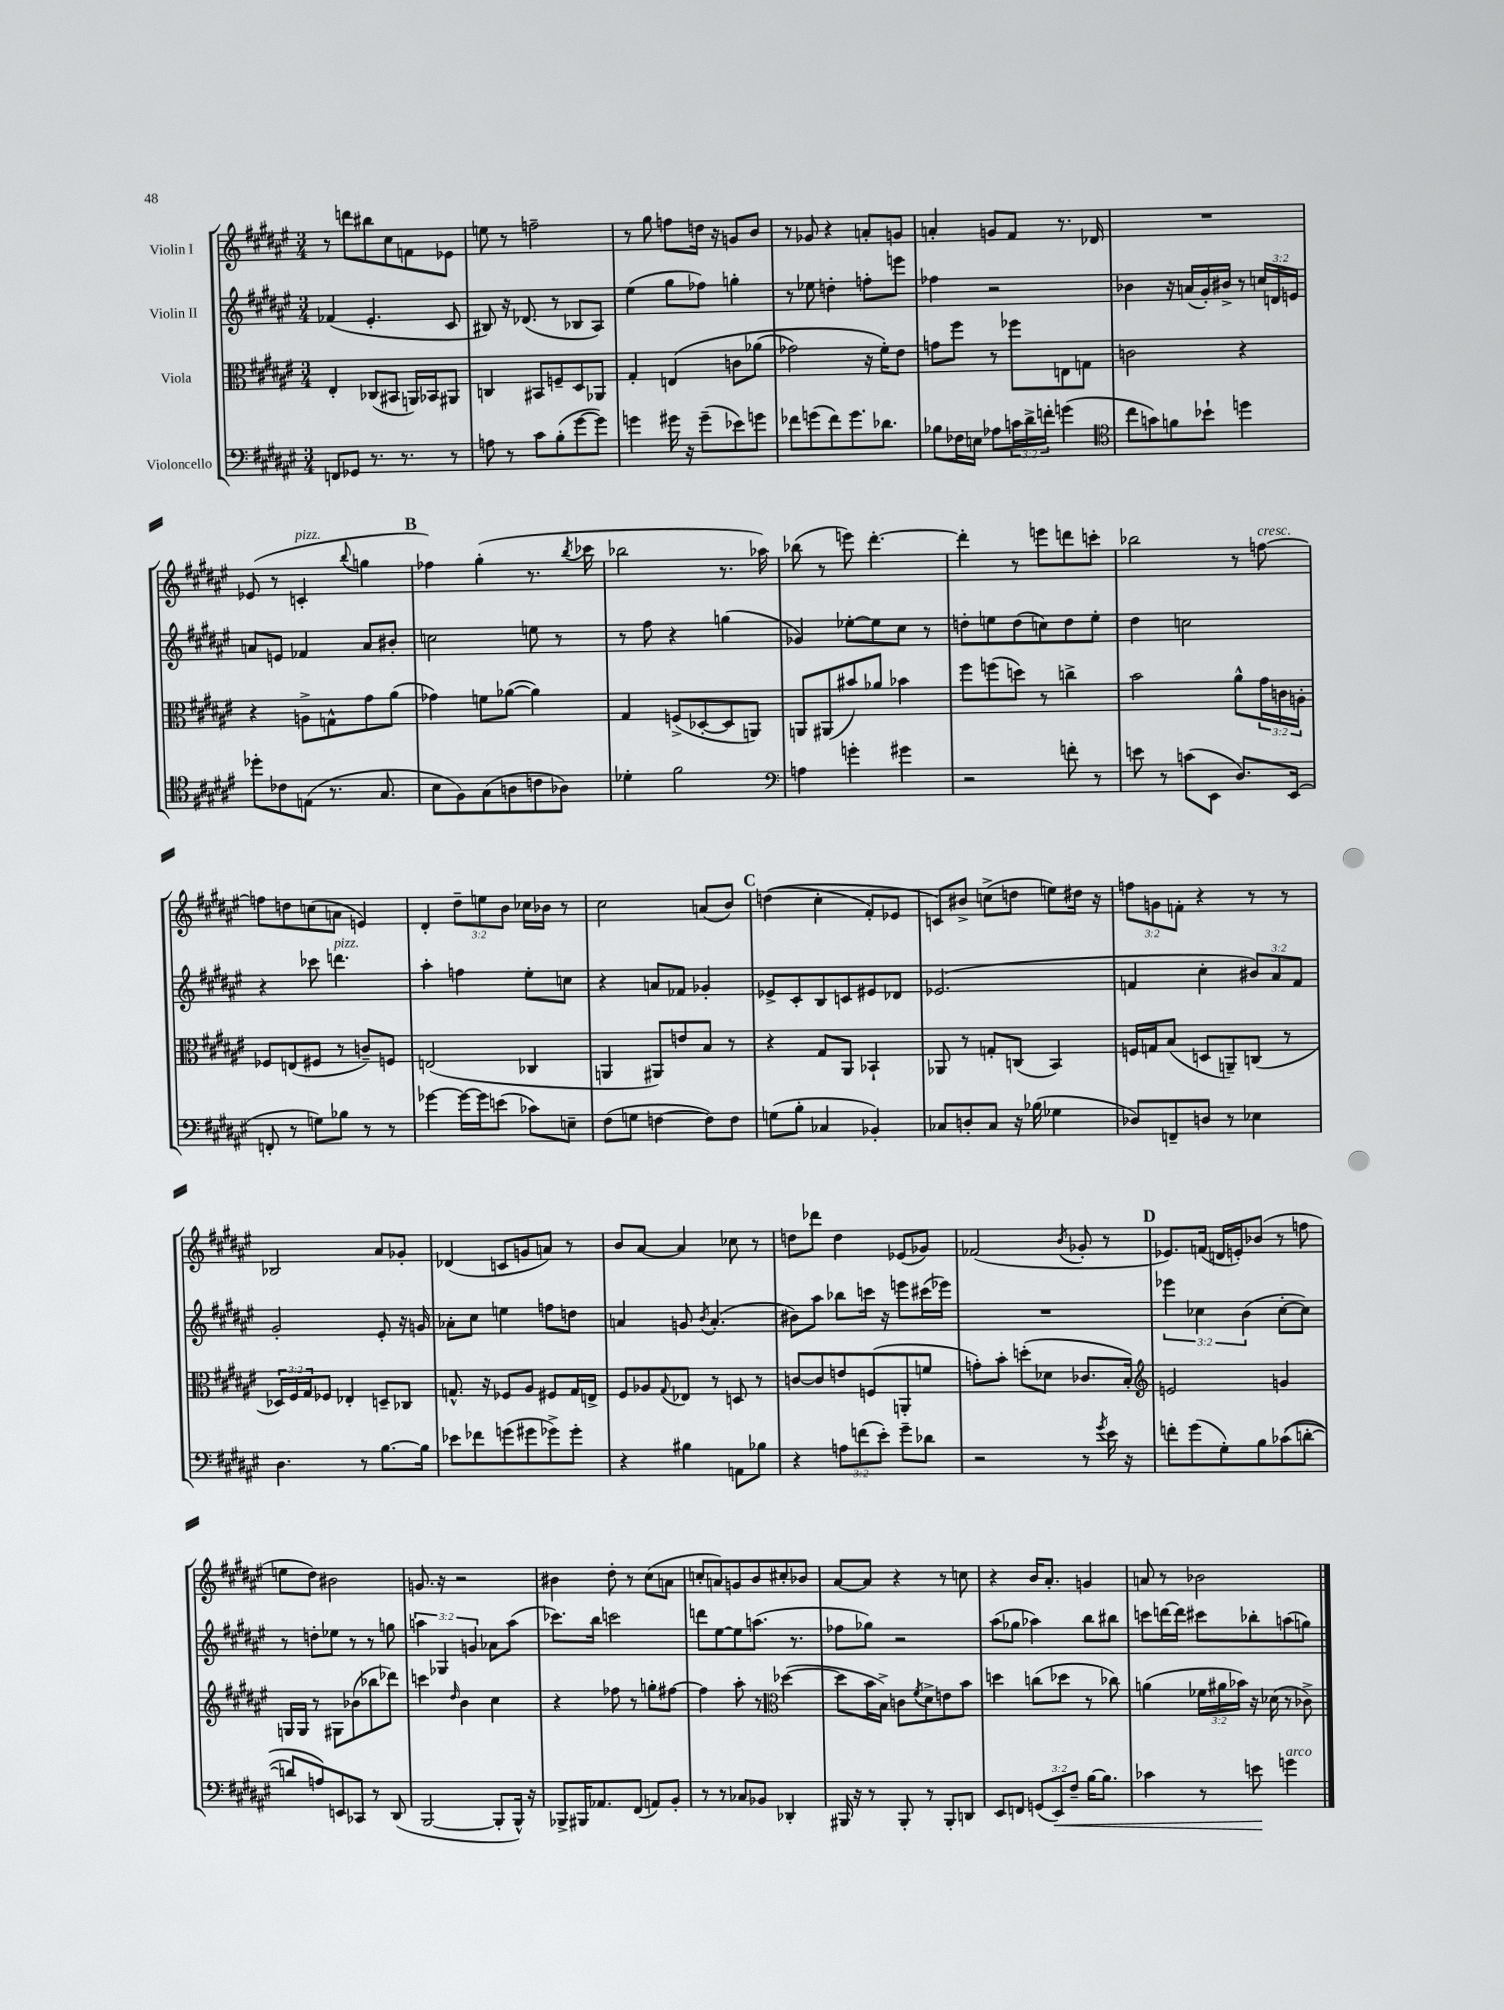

**kern	**dynam	**kern	**kern	**kern
*part4	*part4	*part3	*part2	*part1
*staff4	*staff4	*staff3	*staff2	*staff1
*I"Violoncello	*	*I"Viola	*I"Violin II	*I"Violin I
*clefF4	*	*clefC3	*clefG2	*clefG2
*k[f#c#g#d#a#e#]	*	*k[f#c#g#d#a#e#]	*k[f#c#g#d#a#e#]	*k[f#c#g#d#a#e#]
*M3/4	*	*M3/4	*M3/4	*M3/4
=79	=79	=79	=79	=79
8FFn/L	.	4E#'/	(4f-X/	8r
8GG-X/J	.	.	.	8dddn\L
8.r	.	(8C-X/L	4.e#'/	8bb#X\
.	.	8BB#X/J	.	8cc#\
8.r	.	.	.	.
.	.	16AAn/LL)	.	8fn\
.	.	16BB-X/J	.	.
8r	.	8AA#X/J	8c#/	8e-X\J
=80	=80	=80	=80	=80
8An\	.	4Cn/	8B#X/)	8een\
8r	.	.	16r	8r
.	.	.	(8.d-X/	.
8c#\L	.	8BB#X/L	.	2ffn~\
(8B'\	.	8Fn~/	8r	.
[8g#\	.	8D#/	8B-X/L	.
8g#\J])	.	8AA-X/J	8A#/J)	.
=81	=81	=81	=81	=81
4gn\	.	4G#'/	(4ee#\	8r
.	.	.	.	8gg#\
16g#X\	.	(4En/	8gg#\L	8ffn\L
16r	.	.	.	.
(8g#~\L	.	.	8ff-X\J)	16ddn\Jk
.	.	.	.	16r
8e-X\)	.	8cn\L	4ggn'\	8gn/L
8gn\J	.	(8a-X\J	.	8b/J
=82	=82	=82	=82	=82
8f-X\L	.	2g-X\)	8r	8r
(8gn\	.	.	8ee-X\	8g-X/
8f-\)	.	.	4ddn'\	4r
8.g\	.	.	.	.
.	.	16r	8ffn'\L	8an'/L
8.d-X\J	.	16f#'\KL)	.	.
.	.	8e#\J	8eeen\J	8gn/J
=83	=83	=83	=83	=83
8B-X\L	.	8gn\L	4ff-X\	4an'/
16F-X\L	.	8ff#\J	.	.
16En\JJ	.	.	.	.
8A-X\L	.	8r	2r	8gn/L
24cn\L	.	8ff-X\L	.	8f#/J
24d#^\	.	.	.	.
24fn'\JJ	.	.	.	.
(4gn\	.	8En\	.	8.r
.	.	8Gn\J	.	.
.	.	.	.	16d-X/
=84	=84	=84	=84	=84
*clefC4	*	*	*	*
8cc#\L	.	2cn\	4b-X\	2.r
8gn\)	.	.	.	.
8fn\	.	.	16r	.
.	.	.	(16an/LL	.
8b-X`\J	.	.	16g#'/)	.
.	.	.	16b#X^/JJ	.
4ddn\	.	4r	8r	.
.	.	.	24ccn/LL	.
.	.	.	24dn/	.
.	.	.	24en/JJ	.
!!LO:LB:g=z
=85	=85	=85	=85	=85
8dd-X'\L	.	4r	8an/L	(8e-X/
8c-X\	.	.	8en/J	8r
!	!	!	!	!LO:TX:a:i:t=pizz.
(8En\J	.	8An^\L	4f-X/	4cn'/
8.r	.	8Gn^^\	.	.
.	.	.	.	8qqbb/
.	.	8g#\	8a/L	4ggn\
8.G#/	.	.	.	.
.	.	(8a#\J	8b#X'/J	.
!!LO:REH:place=s1:t=B
=86	=86	=86	=86	=86
8B\L	.	4g-X\)	2ccn\	4ff-X\)
8F#\)	.	.	.	.
(8G#\	.	8fn\L	.	(4gg#'\
8An\	.	([8a-X\J	.	.
8cn\	.	4a-\])	8een\	8.r
8A-X\J)	.	.	8r	.
.	.	.	.	8qbb/
.	.	.	.	16ccc-X\
=87	=87	=87	=87	=87
4d-X'\	.	4G#/	8r	2bb-X\
.	.	.	8ff#\	.
2f#\	.	(8Fn^/L	4r	.
.	.	[8D-X'/	.	.
.	.	8D-/]	(4ggn\	8.r
.	.	8AAn/J)	.	.
.	.	.	.	16aa-X\)
=88	=88	=88	=88	=88
*clefF4	*	*	*	*
4An\	.	8AAn/L	4g-X/)	(8bb-X\
.	.	(8AA#X/	.	8r
4gn'\	.	8b#X/)	[8ee-X'\L	8eeen\)
.	.	8a-X/J	8ee-\]	[4.ddd#'\
4g#X\	.	4b-X\	8cc#\J	.
.	.	.	8r	.
=89	=89	=89	=89	=89
2r	.	8ff#\L	8ddn'\L	4ddd#'\]
.	.	(8ffn\	8een\	.
.	.	8ddn\J)	(8dd\	8r
.	.	8r	8ccn\)	8eeen\L
8fn'\	.	4ccn^\	8dd\	8dddn\
8r	.	.	8ee'\J	8cccn'\J
=90	=90	=90	=90	=90
8en\	.	2b\	4dd#\	2bb-X\
8r	.	.	.	.
(8cn\L	.	.	2ccn\	.
8EE#\J	.	.	.	.
8.D#/L)	.	8a#^^\L	.	8r
!	!	!	!	!LO:TX:a:i:t=cresc.
.	.	24g#\L	.	[8ffn\
.	.	24cn\	.	.
(16EE#/Jk	.	.	.	.
.	.	24An'\JJ	.	.
!!LO:LB:g=z
=91	=91	=91	=91	=91
8FFn'/	.	8F-X/L	4r	8ffn\L]
8r	.	(8En/	.	8ddn\
8Gn\L)	.	8F#X/J	8ccc-X\	(8ccn\
!	!	!	!LO:TX:a:i:t=pizz.	!
8B-X\J	.	8r	4.dddn\	8an\J
8r	.	8cn~/L)	.	4en/)
8r	.	8Fn/J	.	.
=92	=92	=92	=92	=92
[4g-X\	.	(2En/	4aa#'\	4d#'/
16g-\LL_	.	.	4ffn\	12dd#~\L
16g-\J]	.	.	.	.
.	.	.	.	12een\
(8en\J	.	.	.	.
.	.	.	.	12b\J
8c-X\L)	.	4C-X/	8ee#'\L	16cc-X\LL
.	.	.	.	16b-X\JJ
8En~\J	.	.	8ccn\J	8r
=93	=93	=93	=93	=93
(8F#\L	.	4AAn/	4r	2cc#\
8Gn\J	.	.	.	.
[4Fn\	.	8AA#X/L)	8an/L	.
.	.	8en/	8f-X/J	.
8F\L])	.	8B/J	4g-X'/	(8an/L
8F\J	.	8r	.	8b/J)
!!LO:REH:place=s1:t=C
=94	=94	=94	=94	=94
(8Gn\L	.	4r	8e-X^/L	((4ddn\
8B'\J	.	.	8c#'/	.
4C-X/	.	8G#/L	8B/	4cc#'\
.	.	8AA#/J	8cn/	.
4BB-X'/)	.	4BB-X`/	8e#X/	8f#'/L)
.	.	.	8d-X/J	8e-X/J
=95	=95	=95	=95	=95
8C-X/L	.	8AA-X/	(2.e-X/	8cn/L)
8Dn'/	.	8r	.	8b#X^/J
8C-/J	.	8Gn'/L	.	(8ccn^\L
16r	.	(8Cn/J	.	8ddn\J
(16B-X\	.	.	.	.
4G-X\	.	4BB/)	.	8een\L)
.	.	.	.	16dd#X\Jk
.	.	.	.	16r
=96	=96	=96	=96	=96
8D-X/L)	.	16Fn/LL	4fn/	12ffn\L
.	.	16Gn/J	.	.
.	.	.	.	12gn\
8FFn~/	.	(8B/J	.	.
.	.	.	.	12fn'\J
8Dn/J	.	8Dn/L	4cc#'\	4r
8r	.	8AAn~/)	.	.
4E-X\	.	(8Cn/J	12b#X/L)	8r
.	.	.	12a#/	.
.	.	8r	.	8r
.	.	.	12f/J	.
!!LO:LB:g=z
=97	=97	=97	=97	=97
4.D#\	.	24D-X/LL)	2g#'/	2B-X/
.	.	24F#/	.	.
.	.	24G#/J	.	.
.	.	8F-X/J	.	.
.	.	4E-X'/	.	.
8r	.	.	.	.
[8.B\L	.	8Dn~/L	8e#'/	8a#/L
.	.	8C-X/J	16r	8g-X'/J
16B\Jk]	.	.	16gn/	.
=98	=98	=98	=98	=98
8e-X\L	.	8.Gn^^/	8a-X'\L	(4d-X/
8f-X\	.	.	8cc#\J	.
.	.	16r	.	.
(8gn\	.	8F-X/L	4een\	8cn/L
8g#X\	.	8A#/J	.	8gn/
8g-X^\)	.	8F#X/L	8ffn\L	8an/J)
8g-'\J	.	16G/L	8ddn\J	8r
.	.	16En^/JJ	.	.
=99	=99	=99	=99	=99
4r	.	8F#/L	4an/	8b/L
.	.	8A-X/	.	[8a#/J
.	.	8qqG#/	.	.
4B#X\	.	8E-X/J	8gn/	4a#/]
.	.	.	8qb/	.
.	.	8r	(4.a'/	.
8AAn\L	.	8Dn/	.	8cc-X\
8B-X\J	.	8r	.	8r
=100	=100	=100	=100	=100
4r	.	[8cn/L	8b#X\L)	8ddn\L
.	.	8c/]	8aa#\J	8ddd-X\J
12An\L	.	8en/	8bb-X\L	4dd\
(12fn\	.	.	.	.
.	.	(8Fn/	16cccn\Jk	.
12e#'\J)	.	.	.	.
.	.	.	16r	.
8g#~\L	.	8AAn'/	8eeen\L	(8e-X/L
8d-X\J	.	8fn/J	(16ccc#X\L	8g-X/J)
.	.	.	16eee-X\JJ)	.
=101	=101	=101	=101	=101
2r	.	8gn'\L)	2.r	(2f-X/
.	.	8b'\J	.	.
.	.	(8ddn'\L	.	.
.	.	8d-X\J	.	.
.	.	.	.	8qb/
8r	.	8.c-X/L	.	8g-X'/
8qg#/	.	.	.	.
16e#\	.	.	.	8r
16r	.	16B'/Jk)	.	.
!!LO:REH:place=s1:t=D
=102	=102	=102	=102	=102
*	*	*clefG2	*	*
8fn'\L	.	2en/	6eee-X\	8.e-X/L)
(8g#\	.	.	.	.
.	.	.	6cc-X\	.
.	.	.	.	(16fn/Jk
8G#'\)	.	.	.	16dn/LL
.	.	.	.	16en'/J)
.	.	.	(6b\	.
8B\	.	.	.	(8b-X/J
((8c-X\	.	4gn/	[8cc-'\L	8r
[8dn'\J	.	.	8cc-\J])	8ffn\
!!LO:LB:g=z
=103	=103	=103	=103	=103
8dn/L])	.	16Gn/LL	8r	8een\L
.	.	16G/JJ	.	.
8An/)	.	8r	8ddn'\L	8dd#\J)
8EEn/	.	8G#X\L	8ee-X\J	2b#X\
8CC-X/J	.	(8b-X\	8r	.
8r	.	8bb-X\	8r	.
(8DD#/	.	8ddd-X\J)	8ggn\	.
=104	=104	=104	=104	=104
[2BBB/	.	4cccn\	6aan\	8.gn/
.	.	.	6G-X/	.
.	.	.	.	16r
.	.	16qqdd#/	.	.
.	.	4b\	.	2r
.	.	.	6gn/	.
8BBB'/L]	.	4cc#\	8a-X\L	.
16BBB^^/Jk)	.	.	(8aa\J	.
16r	.	.	.	.
=105	=105	=105	=105	=105
8BBB-X^/L	.	4r	8.ccc-X\L)	4b#X\
16BBB#X/K	.	.	.	.
8.AA-X/	.	.	16bb\Jk	.
.	.	8ff-X\	2cccn\	8dd#'\
(8FF#/J	.	8r	.	8r
8AAn/L)	.	8ggn'\L	.	(8cc#\L
8BB'/J	.	[8ff#X\J	.	8an\J
=106	=106	=106	=106	=106
8r	.	4ff#\]	8dddn\L	8ccn'/L
8r	.	.	[8ee#\	8an/)
8C-X/L	.	8aa#'\	8ee#\]	8gn/
8BB-X/J	.	8r	(8.aan\J	8b/
*	*	*clefC3	*	*
4DD-X'/	.	([4dd-X\	.	8cc#X'/
.	.	.	8.r	.
.	.	.	.	8b-X/J
=107	=107	=107	=107	=107
16BBB#X/	.	8dd-\L]	8ff-X\L	[8a#/L
16r	.	.	.	.
8r	.	16b\L	8gg-X\J)	8a#/J]
.	.	16B^\JJ)	.	.
8BBB#'/	.	8cn\L	2r	4r
.	.	8qf#/	.	.
8r	.	8d#^\	.	.
8BBB#'/L	.	8en\	.	8r
8DDn/J	.	8b\J	.	8ccn\
=108	=108	=108	=108	=108
8EE#/L	.	4ddn\	(8aa#\L	4r
8FFn/J	.	.	8gg-X\J	.
(12GGn/L	.	(8ccn\L	4aa-X\)	16b/KL
.	.	.	.	8.a#'/J
!	!LO:HP:b	!	!	!
12EE#/)	<	.	.	.
.	.	8dd-X\J	.	.
12F#~/J	.	.	.	.
[16B\KL	.	8r	8bb\L	4gn/
8.B\J]	.	.	.	.
.	.	8cc-X\)	8bb#X\J	.
=109	=109	=109	=109	=109
4c-X\	.	(4an\	8cccn\L	8an/
.	.	.	[16dddn\L	8r
.	.	.	16ddd\JJ]	.
8r	.	24f-X\LL	8ccc#X\L	2b-X\
.	.	24a#X\	.	.
.	.	24b-X\JJ)	.	.
8en\	.	16r	8bb-X'\	.
.	.	(16d-X\	.	.
!LO:TX:a:i:t=arco	!	!	!	!
4gn\	[	8r	(8aan\	.
.	.	8c-X^\)	8ggn\J)	.
==	==	==	==	==
*-	*-	*-	*-	*-
